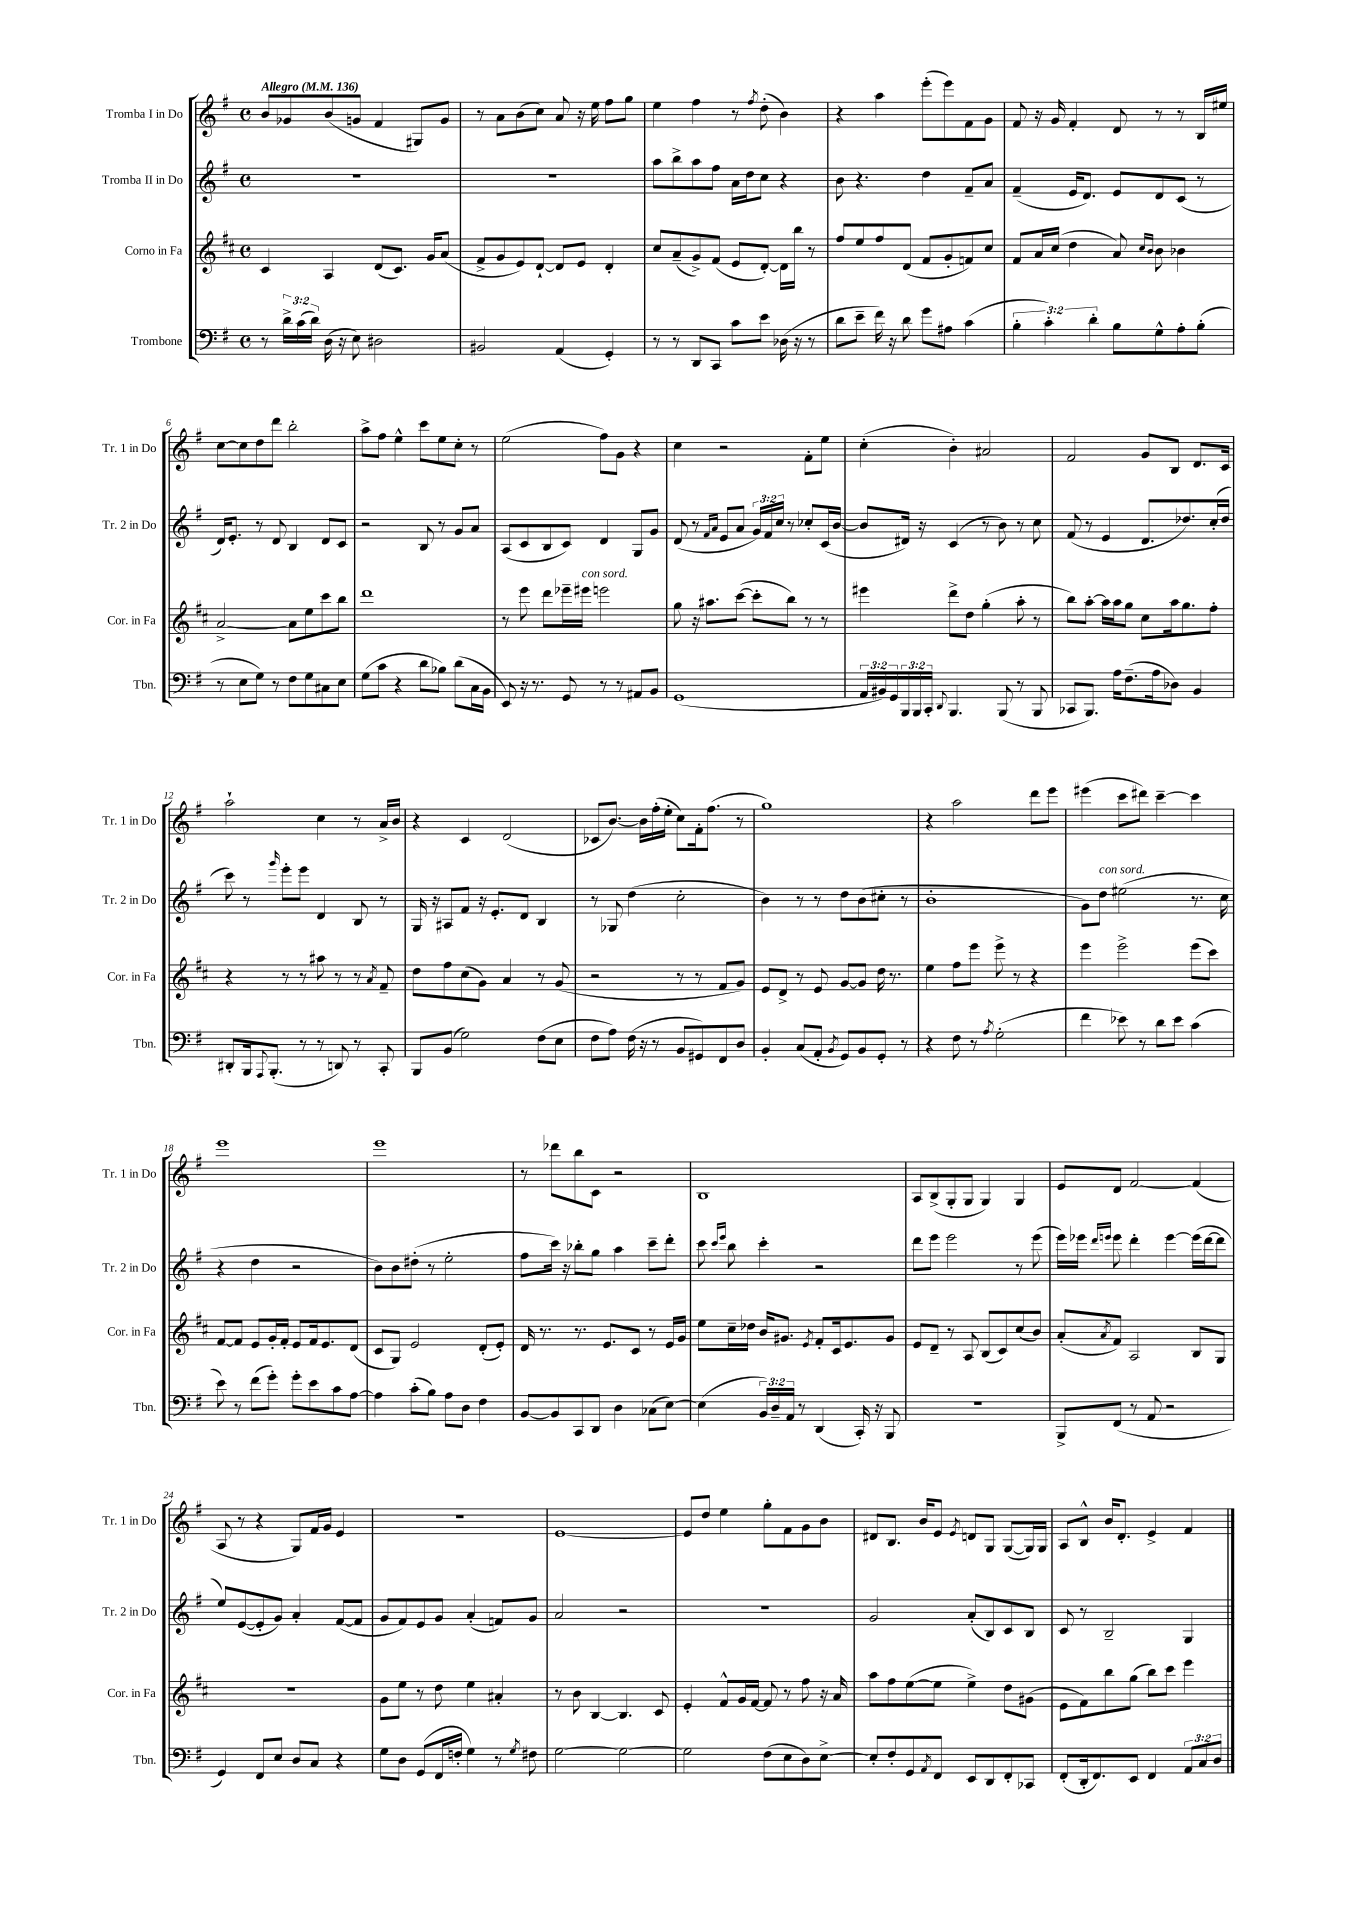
<<
\new StaffGroup <<
\new Staff = "s0" \with { instrumentName = "Tromba I in Do" shortInstrumentName = "Tr. 1 in Do" } {
    \clef treble \key g \major \defaultTimeSignature \time 4/4 \tempo "Allegro" 4 = 136
    b'8 ges'8 b'8( g'8 fis'4 gis8) g'8 |
    r8 a'8 b'8( c''8) a'8 r16 e''16 fis''8 g''8 |
    e''4 fis''4 r8 \acciaccatura { fis''8 } d''8-.( b'4) |
    r4 a''4 e'''8-.( e'''8) fis'8 g'8 |
    fis'8 r16 g'16 fis'4-. d'8 r8 r8 b16 eis''16 |
    c''8~ c''8 d''8 d'''8 b''2-. |
    a''8-> fis''8 e''4-^ c'''8 e''8 c''8-. r8 |
    e''2( fis''8) g'8 r4 |
    c''4 r2 fis'8-. e''8 |
    c''4-.( b'4-.) ais'2 |
    fis'2 g'8 b8 d'8. c'16 |
    a''2-! c''4 r8 a'16-> b'16 |
    r4 c'4 d'2( |
    ces'8 b'8.~) b'16 fis''16-.( e''16-. c''8) fis'16-. fis''8.( r8 |
    g''1) |
    r4 a''2 d'''8 e'''8 |
    eis'''4( c'''8 dis'''8) c'''4~-- c'''4 |
    e'''1 |
    e'''1 |
    r8 des'''8 b''8 c'8 r2 |
    b1 |
    a8 b8->( g8-. g8 g4) g4 |
    e'8 d'8 fis'2~ fis'4( |
    a8 r8 r4 g8) fis'16 g'16 e'4 |
    R1 |
    e'1~ |
    e'8 d''8 e''4 g''8-. fis'8 g'8 b'8 |
    dis'8 b8. b'16 e'8 \acciaccatura { e'8 } d'8 g8 g8~( g16) g16 |
    a8 b8-^ b'16 d'8.-. e'4-> fis'4 \bar "|." |
}
\new Staff = "s1" \with { instrumentName = "Tromba II in Do" shortInstrumentName = "Tr. 2 in Do" } {
    \clef treble \key g \major \defaultTimeSignature \time 4/4 \override Staff.TupletNumber.text = #tuplet-number::calc-fraction-text
    R1 |
    R1 |
    a''8 b''8-> a''8 fis''8 a'16 d''16 c''8 r4 |
    b'8 r4. d''4 fis'8-- a'8 |
    fis'4--( e'16 d'8.) e'8 d'8 c'8( r8 |
    d'16) e'8.-. r8 d'8 b4 d'8 c'8 |
    r2 b8 r8 g'8 a'8 |
    a8( c'8 b8 c'8) d'4 g8 g'8 |
    d'8( r8 \grace { fis'16 a'16 } e'8 a'8 \tuplet 3/2 { g'16) fis'16 c''16 } r8 ces''8-. c'16( b'16~ |
    b'8 dis'16) r16 c'4( r8 b'8) r8 c''8 |
    fis'8( r8 e'4 d'8. des''8.) c''16-.( des''16 |
    c'''8) r8 \grace { g'''16 } e'''8-. e'''8 d'4 b8 r8 |
    g16 r16 ais8 fis'8 r16 e'8.-. d'8 b4 |
    r8 ges8 d''4( c''2-. |
    b'4) r8 r8 d''8 b'8( cis''8-. r8 |
    b'1-. |
    g'8) d''8^\markup { \italic "con sord." } eis''2( r8. c''16 |
    r4 d''4 r2 |
    b'8) b'8 dis''8-.( r8 e''2-. |
    fis''8 c'''16) r16 bes''8-. g''8 a''4 c'''8-- d'''8-. |
    c'''8 \grace { c'''16 e'''16 } b''8 c'''4-. r2 |
    d'''8 e'''8 e'''2 r8 e'''8( |
    e'''16) ees'''16 \grace { d'''16 e'''16 } e'''8 d'''4-. e'''4~ e'''16( d'''16~ d'''8 |
    e''8) e'8~( e'8-. g'8) a'4-. fis'8~( fis'8 |
    g'8 fis'8) e'8 g'8 a'4-.( f'8) g'8 |
    a'2 r2 |
    r1 |
    g'2 a'8-.( b8) c'8 b8 |
    c'8 r8 b2-- g4 \bar "|." |
}
\new Staff = "s2" \with { instrumentName = "Corno in Fa" shortInstrumentName = "Cor. in Fa" } {
    \clef treble \key d \major \defaultTimeSignature \time 4/4
    cis'4 a4 d'8( cis'8.) g'16 a'8( |
    fis'8-> g'8 e'8) d'8~-! d'8 e'8 d'4-. |
    cis''8 a'8--( g'8->) fis'8( e'8 d'8~-.) d'16 b''16 r8 |
    fis''8 e''8 fis''8 d'8( fis'8 g'8-. f'8) cis''8 |
    fis'8 a'16 cis''16( d''4 a'8) \grace { cis''16 b'16 } b'8 bes'4 |
    a'2~-> a'8 e''8 cis'''8 b''8 |
    d'''1 |
    r8 e'''8 d'''8 ees'''16-- eis'''16^\markup { \italic "con sord." } e'''2 |
    g''8 r16 ais''8. cis'''8~( cis'''8-. b''8) r8 r8 |
    eis'''4 d'''8-> d''8 g''4-.( a''8-. r8 |
    b''8) a''8~-. a''16 a''16 g''8 cis''8 a''16 g''8. fis''8-. |
    r4 r8 r8 ais''8 r8 r8 \acciaccatura { a'8 } fis'8-- |
    d''8 fis''8 cis''8( g'8) a'4 r8 g'8( |
    r2 r8 r8 fis'8 g'8) |
    e'8 d'8-> r8 e'8 g'8~ g'8 d''16 r8. |
    e''4 fis''8 e'''8 e'''8-> r8 r4 |
    e'''4 e'''2-> e'''8( cis'''8) |
    fis'8~ fis'8 e'8 g'16-. fis'16-. e'8 fis'16 e'8. d'8( |
    cis'8 g8) e'2 d'8-.( e'8-.) |
    d'16 r8. r8. e'8. cis'8 r8 e'16 g'16 |
    e''8 cis''16-- des''16 b'16 gis'8. \acciaccatura { e'8 } fis'8-. cis'16 e'8. gis'8 |
    e'8 d'8-- r8 a8 b8( cis'8) cis''8( b'8) |
    a'8-.( \acciaccatura { a'8 } fis'8) a2 b8 g8 |
    r1 |
    g'8 e''8 r8 d''8 e''4 ais'4-. |
    r8 b'8 b4~ b4. cis'8 |
    e'4-. fis'8-^ g'16 fis'16~ fis'8 r8 fis''8 r16 a'16 |
    a''8 fis''8 e''8~( e''8 e''4->) d''8 gis'8( |
    e'8 fis'8) b''8 g''8( b''8) cis'''8 e'''4 \bar "|." |
}
\new Staff = "s3" \with { instrumentName = "Trombone" shortInstrumentName = "Tbn." } {
    \clef bass \key g \major \defaultTimeSignature \time 4/4 \override Staff.TupletNumber.text = #tuplet-number::calc-fraction-text
    r8 \tuplet 3/2 { d'16-> c'16( d'16) } d16( r16 e8) dis2 |
    bis,2 a,4( g,4-.) |
    r8 r8 d,8 c,8 c'8 e'8 des16( r16 r8 |
    d'8 e'8-- fis'16) r16 d'8 g'8 ais8 c'4( |
    \tuplet 3/2 { b4-. c'4-.) d'4-. } b8 g8-^ a8-. b8-.( |
    r8 e8 g8) r8 fis8 g8 cis8 e8 |
    g8( c'8 r4 d'8 bes8) d'8( c16 b,16 |
    e,8) r16 r8. g,8 r8 r8 ais,8 b,8 |
    g,1( |
    \tuplet 3/2 { a,16 bis,16) g,16 } \tuplet 3/2 { b,,16 b,,16 c,16-. } \appoggiatura { d,8 } b,,4. b,,8( r8 b,,8 |
    ces,8 b,,8.) a16 fis8.--( a16 des8) b,4 |
    dis,8-. b,,16 \appoggiatura { a,,8 } b,,8.-.( r8 r8 d,8) r8 c,8-. |
    b,,8 b,8( g2) fis8( e8 |
    fis8 a8) fis16( r16 r8 b,8 gis,8) fis,8 d8 |
    b,4-. c8( a,8-. \acciaccatura { b,8 } g,8) b,8 g,8-. r8 |
    r4 fis8 r8 \acciaccatura { a8 } g2-.( |
    fis'4 ees'8) r8 d'8 ees'8 c'4( |
    e'8) r8 fis'8( g'8-.) g'8-. e'8 c'8 a8~ |
    a4 c'8-.( b8) a8 d8 fis4 |
    b,8~ b,8 c,8 d,8 d4 ces8( e8~) |
    e4( \tuplet 3/2 { b,16) d16-- a,16 } r8 d,4( c,16-.) r16 b,,8 |
    R1 |
    b,,8-> fis,8( r8 a,8 r2 |
    g,4) fis,8 e8 d8 c8 r4 |
    g8 d8 g,8( fis,16 f16-. g4) r8 \acciaccatura { g8 } fis8 |
    g2~ g2~ |
    g2 fis8( e8 d8) e8~-> |
    e8-. fis8-. g,8 \acciaccatura { a,8 } fis,8 e,8 d,8 fis,8-. ces,8 |
    fis,8-.( d,16-. fis,8.) e,8 fis,4 \tuplet 3/2 { a,8 c8 d8 } \bar "|." |
}
>>
>>
